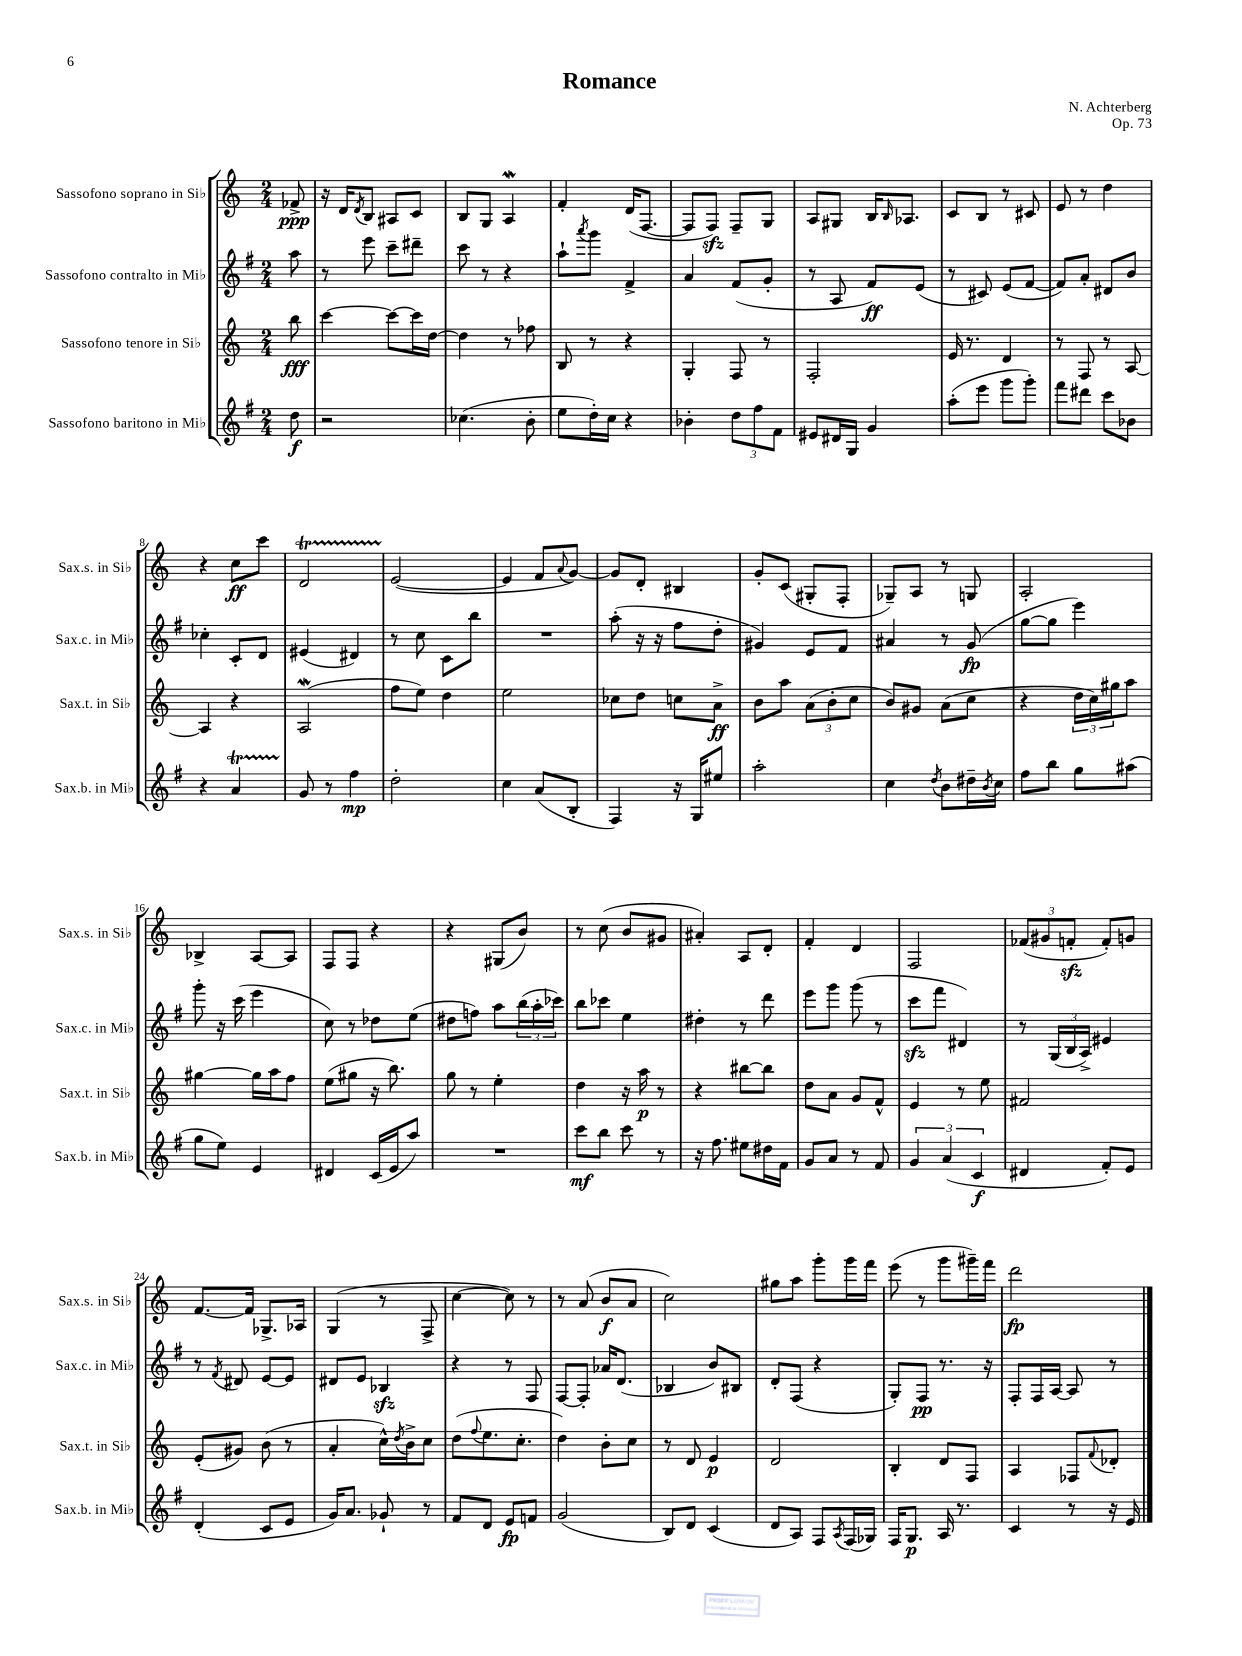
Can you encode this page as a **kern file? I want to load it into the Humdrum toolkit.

**kern	**kern	**kern	**kern
*staff4	*staff3	*staff2	*staff1
*clefG2	*clefG2	*clefG2	*clefG2
*k[f#]	*k[]	*k[f#]	*k[]
*M2/4	*M2/4	*M2/4	*M2/4
8dd	8bb	8aa	8f-^
=	=	=	=
2r	[4ccc	8r	16r
.	.	.	16d
.	.	.	8qd
.	.	8eee	8B
.	8ccc_	8ccc~	8A#
.	16ccc]	8ddd#~	8c
.	[16dd	.	.
=	=	=	=
(4.cc-	4dd]	8ccc	8B
.	.	8r	8G
.	8r	4r	4A
8b'	8ff-	.	.
=	=	=	=
8ee	8B	8aa`	4f'
.	.	8qaaa	.
16dd')	8r	8ggg	.
16cc	.	.	.
4r	4r	4f#^	(16d
.	.	.	[8.F
=	=	=	=
4b-'	4G'	4a	8F]
.	.	.	8F)
12dd	8F	(8f#	8F~
12ff#	.	.	.
.	8r	8g'	8G
12f#	.	.	.
=	=	=	=
8e#	2F'	8r	8A
16d#	.	8A	8G#
16G	.	.	.
4g	.	8f#)	16B
.	.	.	16qqB
.	.	.	8.A-
.	.	(8e	.
=	=	=	=
(8aa'	16e	8r	8c
.	8.r	.	.
8eee	.	8c#)	8B
8ggg	4d	(8e	8r
8ggg')	.	[8f#	8c#
=	=	=	=
8fff#	8r	8f#])	8e
8ddd#	8F	8a'	8r
8ccc	8r	8d#	4dd
8b-	[8A	8b	.
=	=	=	=
4r	4A]	4cc-'	4r
4a	4r	8c'	8cc
.	.	8d	8ccc
=	=	=	=
8g	(2A	(4e#	2d
8r	.	.	.
4ff#	.	4d#)	.
=	=	=	=
2dd'	8ff	8r	([2e
.	8ee)	8cc	.
.	4dd	8c	.
.	.	8bb	.
=	=	=	=
4cc	2ee	2r	4e]
(8a	.	.	8f
.	.	.	8qqa
8B'	.	.	[8g)
=	=	=	=
4F#)	8cc-	(8aa'	8g]
.	8dd	16r	8d'
.	.	16r	.
16r	8cc	8ff#	4B#
16G	.	.	.
8ee#	8a^	8dd'	.
=	=	=	=
2aa'	8b	4g#)	8g'
.	8aa	.	(8c
.	(12a	8e	8G#'
.	12b'	.	.
.	.	8f#	8F'
.	12cc	.	.
=	=	=	=
4cc	8b)	4a#	8G-~)
.	8g#	.	8A
8qdd	.	.	.
8b	(8a	8r	8r
16dd#~	8cc	(8g	8G
8qb	.	.	.
16cc	.	.	.
=	=	=	=
8ff#	4r	[8gg	2A'
8bb	.	8gg]	.
8gg	24dd	4eee)	.
.	24cc)	.	.
.	24gg#	.	.
(8aa#	8aa	.	.
=	=	=	=
8gg	[4gg#	8ggg'	4B-^
8ee)	.	16r	.
.	.	(16ccc	.
4e	16gg#]	4eee	[8A
.	16aa	.	.
.	8ff	.	8A]
=	=	=	=
4d#	(8ee	8cc)	8F
.	8gg#	8r	8F
(16c	16r	8dd-	4r
16e	8.bb)	.	.
8aa)	.	(8ee	.
=	=	=	=
2r	8gg	8dd#	4r
.	8r	8ff)	.
.	4ee'	8aa	(8G#
.	.	(24bb	8b)
.	.	24aa'	.
.	.	24ccc-)	.
=	=	=	=
8ccc	4dd	8bb	8r
8bb	.	8ccc-	(8cc
8ccc	16r	4ee	8b
.	16aa	.	.
8r	8r	.	8g#
=	=	=	=
16r	4r	4dd#'	4a#')
8.ff#	.	.	.
8ee#	[8bb#	8r	8A
16dd#	8bb#]	8ddd	8d'
16f#	.	.	.
=	=	=	=
8g	8dd	8eee	4f'
8a	8a	8ggg	.
8r	8g	(8ggg	4d
8f#	8f^^	8r	.
=	=	=	=
6g	4e	8ccc	2F
.	.	8fff#	.
(6a	.	.	.
.	8r	4d#)	.
6c	.	.	.
.	8ee	.	.
=	=	=	=
4d#	2f#	8r	(12f-
.	.	.	12g#
.	.	(24G	.
.	.	24B	12f'
.	.	24A^)	.
8f#')	.	4e#	8f')
8e	.	.	8g
=	=	=	=
(4d'	(8e'	8r	[8.f
.	.	8qf#	.
.	8g#)	8d#	.
.	.	.	16f]
8c	(8b	[8e	8.G-^
8e	8r	8e]	.
.	.	.	16A-
=	=	=	=
16g)	4a'	8d#	(4G
8.a	.	.	.
.	.	8e	.
8g-`	16cc^^)	4B-	8r
.	8qdd	.	.
.	16b^	.	.
8r	8cc	.	8F^
=	=	=	=
8f#	(8dd	4r	[4cc
.	8qqff	.	.
8d	8.ee	.	.
8e	.	8r	8cc])
.	8.cc'	.	.
8f	.	8F#	8r
=	=	=	=
(2g	4dd)	[8F#	8r
.	.	8F#']	(8a
.	8b'	16a-	8b
.	.	(8.d	.
.	8cc	.	8a
=	=	=	=
8B)	8r	4B-	2cc)
8d	8d	.	.
(4c	4e	8b)	.
.	.	8B#	.
=	=	=	=
8d	2d	8d'	8gg#
8A)	.	(8F#	8aa
8F#	.	4r	8ggg'
8qA	.	.	.
(16F#	.	.	16ggg
16G-)	.	.	16fff
=	=	=	=
16F#	4B'	8G')	(8eee
8.G	.	.	.
.	.	8F#	8r
16A	8d	8.r	8ggg
8.r	.	.	.
.	8F	.	16ggg#~)
.	.	16r	16fff
=	=	=	=
4c	4A	8F#'	2ddd
.	.	16F#	.
.	.	[16A	.
8r	8F-	8A]	.
.	8qqf	.	.
16r	8d-'	8r	.
16e	.	.	.
==	==	==	==
*-	*-	*-	*-
